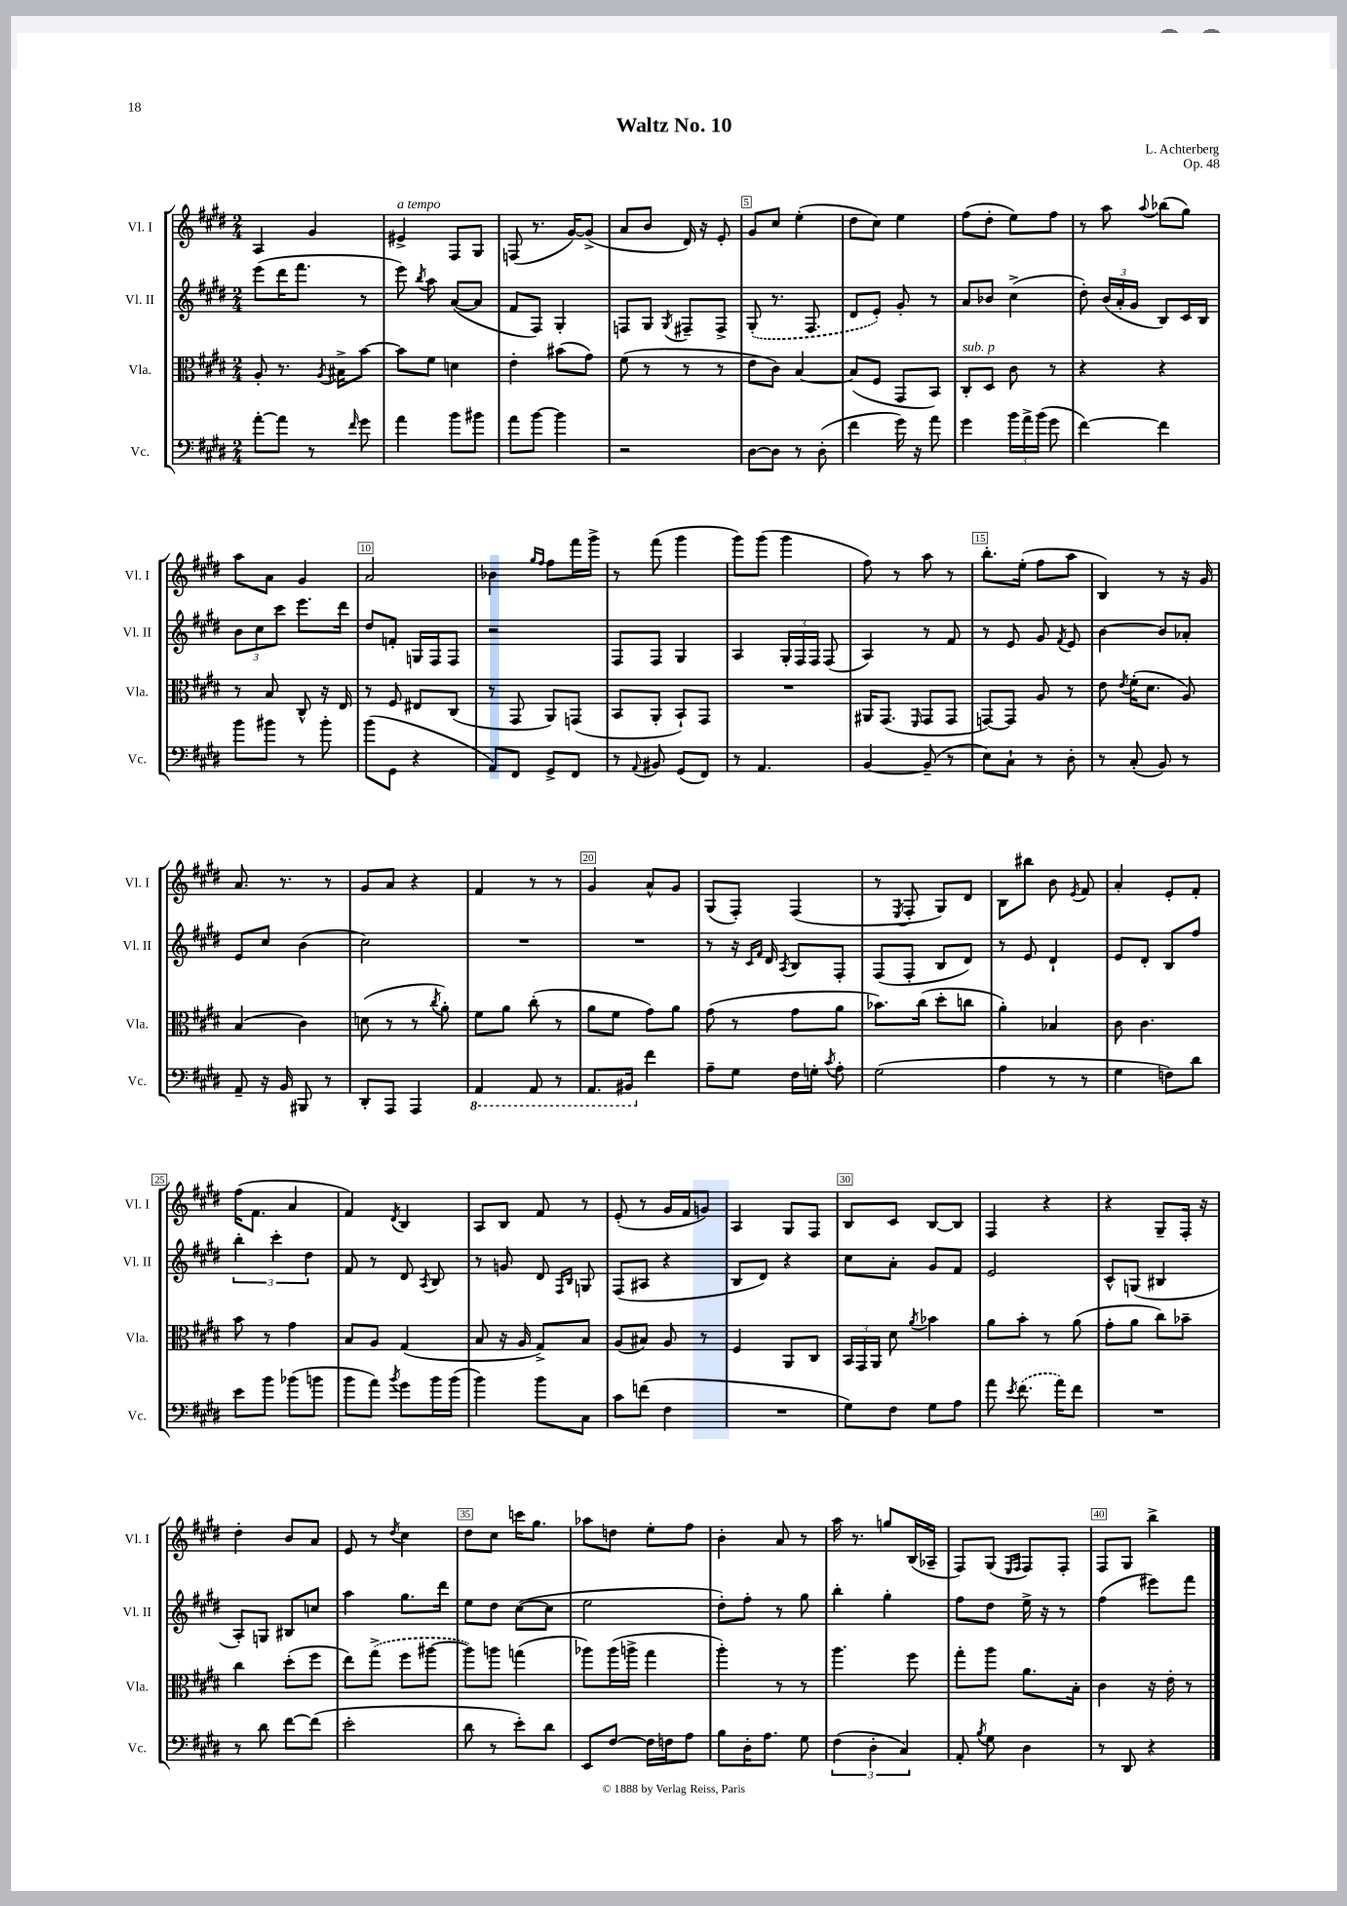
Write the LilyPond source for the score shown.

\header { title = "Waltz No. 10" composer = "L. Achterberg" opus = "Op. 48" }
<<
\new StaffGroup <<
\new Staff = "s0" \with { instrumentName = "Vl. I" shortInstrumentName = "Vl. I" } {
    \clef treble \key e \major \numericTimeSignature \time 2/4
    \autoBeamOff a4 gis'4 |
    eis'4->^\markup { \italic "a tempo" } fis8[ gis8] |
    f8( r8. gis'16[~) gis'8]->( |
    a'8[ b'8] dis'16) r16 e'8-. |
    gis'8[ cis''8] e''4-.( |
    dis''8[ cis''8]) e''4 |
    fis''8[( dis''8]-. e''8[) fis''8] |
    r8 a''8 \appoggiatura { a''8 } bes''8[( gis''8]) |
    a''8[ a'8] gis'4 |
    a'2 |
    bes'4 \grace { gis''16[ fis''16] } fis''8[ fis'''16 gis'''16]-> |
    r8 fis'''8( gis'''4 |
    gis'''8[) gis'''8]( gis'''4 |
    fis''8) r8 a''8 r8 |
    b''8.[-. e''16]-.( fis''8[ a''8] |
    b4) r8 r16 gis'16 |
    a'8. r8. r8 |
    gis'8[ a'8] r4 |
    fis'4 r8 r8 |
    gis'4 a'8[-^ gis'8] |
    gis8[( fis8]-.) fis4( |
    r8 \acciaccatura { e8 } fis8-. gis8[) dis'8] |
    b8[ bis''8] b'8 \acciaccatura { e'8 } fis'8 |
    a'4-. e'8[-. fis'8]-. |
    fis''16[( fis'8.] a'4 |
    fis'4) \acciaccatura { dis'8 } b4 |
    a8[ b8] fis'8 r8 |
    e'8-.( r8 gis'16[ fis'16 g'8]) |
    a4 gis8[ fis8] |
    b8[ cis'8] b8[~ b8] |
    fis4 r4 |
    r4 gis8[-- fis16]-. r16 |
    dis''4-. b'8[ a'8] |
    e'8 r8 \acciaccatura { dis''8 } cis''4 |
    dis''8[ cis''8] c'''16[ gis''8.] |
    aes''8[ d''8] e''8[-. fis''8] |
    b'4-. a'8 r8 |
    a''16 r8. g''8[ b16( aes16]-- |
    fis8[) gis8]( \grace { e16[ fis16] } fis8[) fis8]-. |
    fis8[ gis8] b''4-> \bar "|." |
}
\new Staff = "s1" \with { instrumentName = "Vl. II" shortInstrumentName = "Vl. II" } {
    \clef treble \key e \major \numericTimeSignature \time 2/4
    \autoBeamOff e'''8[( dis'''16 fis'''8.] r8 |
    e'''8) \acciaccatura { b''8 } a''8 a'8[~( a'8] |
    fis'8[ fis8]) gis4-. |
    f8[ gis8] \acciaccatura { gis8 } fis8[-- fis8]-> |
    \once \slurDashed gis8-.( r8. fis8. |
    dis'8[ e'8]-.) gis'8-. r8 |
    a'8[ bes'8] cis''4->( |
    dis''8-.) \tuplet 3/2 { b'16[( a'16-. gis'16] } b8[) cis'16 b16] |
    \tuplet 3/2 { b'8[ cis''8 cis'''8] } e'''8.[ dis'''16] |
    dis''8[ f'8]-. g16[ fis16 fis8] |
    r2 |
    fis8[ fis8] gis4 |
    a4 \tuplet 3/2 { gis16[-. fis16 fis16] } fis8( |
    a4) r8 fis'8 |
    r8 e'8 gis'8 \acciaccatura { fis'8 } e'8 |
    b'4~ b'8[ aes'8]-. |
    e'8[ cis''8] b'4( |
    cis''2) |
    R2 |
    R2 |
    r8 r16 \grace { cis'16[ fis'16] } dis'16 \acciaccatura { a8 } b8[ fis8]-. |
    fis8[( fis8]-. b8[ dis'8]) |
    r8 e'8 dis'4-! |
    e'8[ dis'8]-. b8[ fis''8] |
    \tuplet 3/2 { b''4-. cis'''4-. dis''4 } |
    fis'8 r8 dis'8 \acciaccatura { a8 } b8 |
    r8 g'8 dis'8 \grace { fis16[ b16] } g8 |
    fis8[( ais8] r4 |
    b8[ dis'8]) r4 |
    cis''8[ a'8]-. gis'8[ fis'8] |
    e'2 |
    cis'8[-^ g8]( bis4 |
    a8[-.) g8] bis8[ c''8] |
    a''4 gis''8.[ dis'''16] |
    e''8[ dis''8] cis''8[~( cis''8] |
    e''2 |
    dis''8[-.) fis''8]-. r8 gis''8 |
    b''4-. gis''4-. |
    fis''8[ dis''8] e''16-> r16 r8 |
    fis''4( eis'''8[) fis'''8] \bar "|." |
}
\new Staff = "s2" \with { instrumentName = "Vla." shortInstrumentName = "Vla." } {
    \clef alto \key e \major \numericTimeSignature \time 2/4
    \autoBeamOff a8-. r8. \acciaccatura { a8 } bis16[-> b'8]~ |
    b'8[ fis'8] d'4 |
    e'4-. bis'8[( gis'8]) |
    fis'8( r8 r8 r8 |
    e'8[ cis'8]) b4~ |
    b8[( fis8] gis,8[ b,8]) |
    cis8[-.^\markup { \italic "sub. p" } dis8] cis'8 r8 |
    r4 r4 |
    r8 b8 cis8-^ r16 e16 |
    r8 fis8 eis8[ cis8]( |
    r8 gis,8 a,8[) g,8]( |
    b,8[ a,8]-. b,8[-!) gis,8] |
    R2 |
    ais,16[ gis,8.]( \grace { fis,16 } gis,8[ gis,8] |
    g,8[~) g,8] a8 r8 |
    e'8 \acciaccatura { e'8 } fis'16[-.( dis'8.] a8) |
    b4( cis'4) |
    d'8( r8 r8 \acciaccatura { cis''8 } a'8-.) |
    fis'8[ a'8] cis''8-.( r8 |
    a'8[ fis'8] gis'8[) a'8] |
    gis'8( r8 gis'8[ a'8] |
    bes'8.[) cis''16]( dis''8[-. c''8] |
    a'4-.) bes4 |
    cis'8 cis'4. |
    b'8 r8 gis'4 |
    b8[ a8] gis4( |
    b8 r16 a16 gis8[->) b8] |
    a8[( bis8]) a8 r8 |
    fis4 a,8[ cis8] |
    \tuplet 3/2 { b,16[ gis,16 a,16] } dis'8 \acciaccatura { a'8 } bes'4 |
    a'8[ b'8]-. r8 a'8( |
    gis'8[-. a'8] cis''8[) bes'8]-- |
    cis''4 dis''8[-.( fis''8] |
    e''8[) \once \slurDashed gis''8]->( fis''8[ ais''8]~ |
    ais''8[) a''8] g''4( |
    aes''8[) aes''16( a''16]-> gis''4 |
    a''4-.) r8 r8 |
    a''4. fis''8 |
    gis''8[-. a''8] a'8.[ b16]-. |
    cis'4 r16 e'16-. r8 \bar "|." |
}
\new Staff = "s3" \with { instrumentName = "Vc." shortInstrumentName = "Vc." } {
    \clef bass \key e \major \numericTimeSignature \time 2/4
    \autoBeamOff a'8[~-. a'8] r8 \grace { fis'16 } gis'8 |
    a'4 b'8[ bis'8] |
    a'8[ b'8]~ b'4 |
    r2 |
    dis8[~ dis8] r8 dis8-.( |
    fis'4 gis'16) r16 a'8 |
    gis'4 \tuplet 3/2 { b'16[ a'16-> b'16]( } gis'8 |
    fis'4~) fis'4 |
    b'8[ bis'8] r8 bis'8-. |
    b'8[( gis,8] r4 |
    a,8[) fis,8] gis,8[-> fis,8] |
    r8 \appoggiatura { a,8 } bis,8 gis,8[( fis,8]) |
    r8 a,4. |
    b,4~ b,8--( r8 |
    e8[) cis8]-! r8 dis8-. |
    r8 cis8-.( b,8) r8 |
    a,8-- r16 b,16 bis,,8 r8 |
    dis,8[-. a,,8] a,,4 |
    \ottava #-1 a,,4 a,,8 r8 |
    a,,8.[ bis,,16] \ottava #0 fis'4 |
    a8[-- gis8] fis16[ g16]-. \acciaccatura { cis'8 } a8-. |
    gis2( |
    a4 r8 r8 |
    gis4 f8[) dis'8] |
    e'8[ b'8] bes'8[( b'8] |
    b'8[ a'8]) \acciaccatura { b'8 } gis'8[ b'16 b'16]( |
    b'4) b'8[ cis8] |
    cis'8[ f'8]( fis4 |
    R2 |
    gis8[) fis8] gis8[ a8] |
    a'8 \acciaccatura { e'8 } \once \slurDashed fis'8.( a'16[) fis'8] |
    R2 |
    r8 dis'8 fis'8[~ fis'8]( |
    e'2-. |
    dis'8 r8 e'8[-.) dis'8] |
    e,8[ fis8]~ fis16[ f16 a8] |
    b8[ dis16-. a8.] gis8 |
    \tuplet 3/2 { fis4( dis4-. cis4) } |
    a,8-. \acciaccatura { b8 } gis8 dis4 |
    r8 dis,8 r4 \bar "|." |
}
>>
>>
\layout { \context { \Score \override BarNumber.break-visibility = ##(#f #t #t) barNumberVisibility = #(every-nth-bar-number-visible 5) \override BarNumber.stencil = #(make-stencil-boxer 0.1 0.3 ly:text-interface::print) } }
